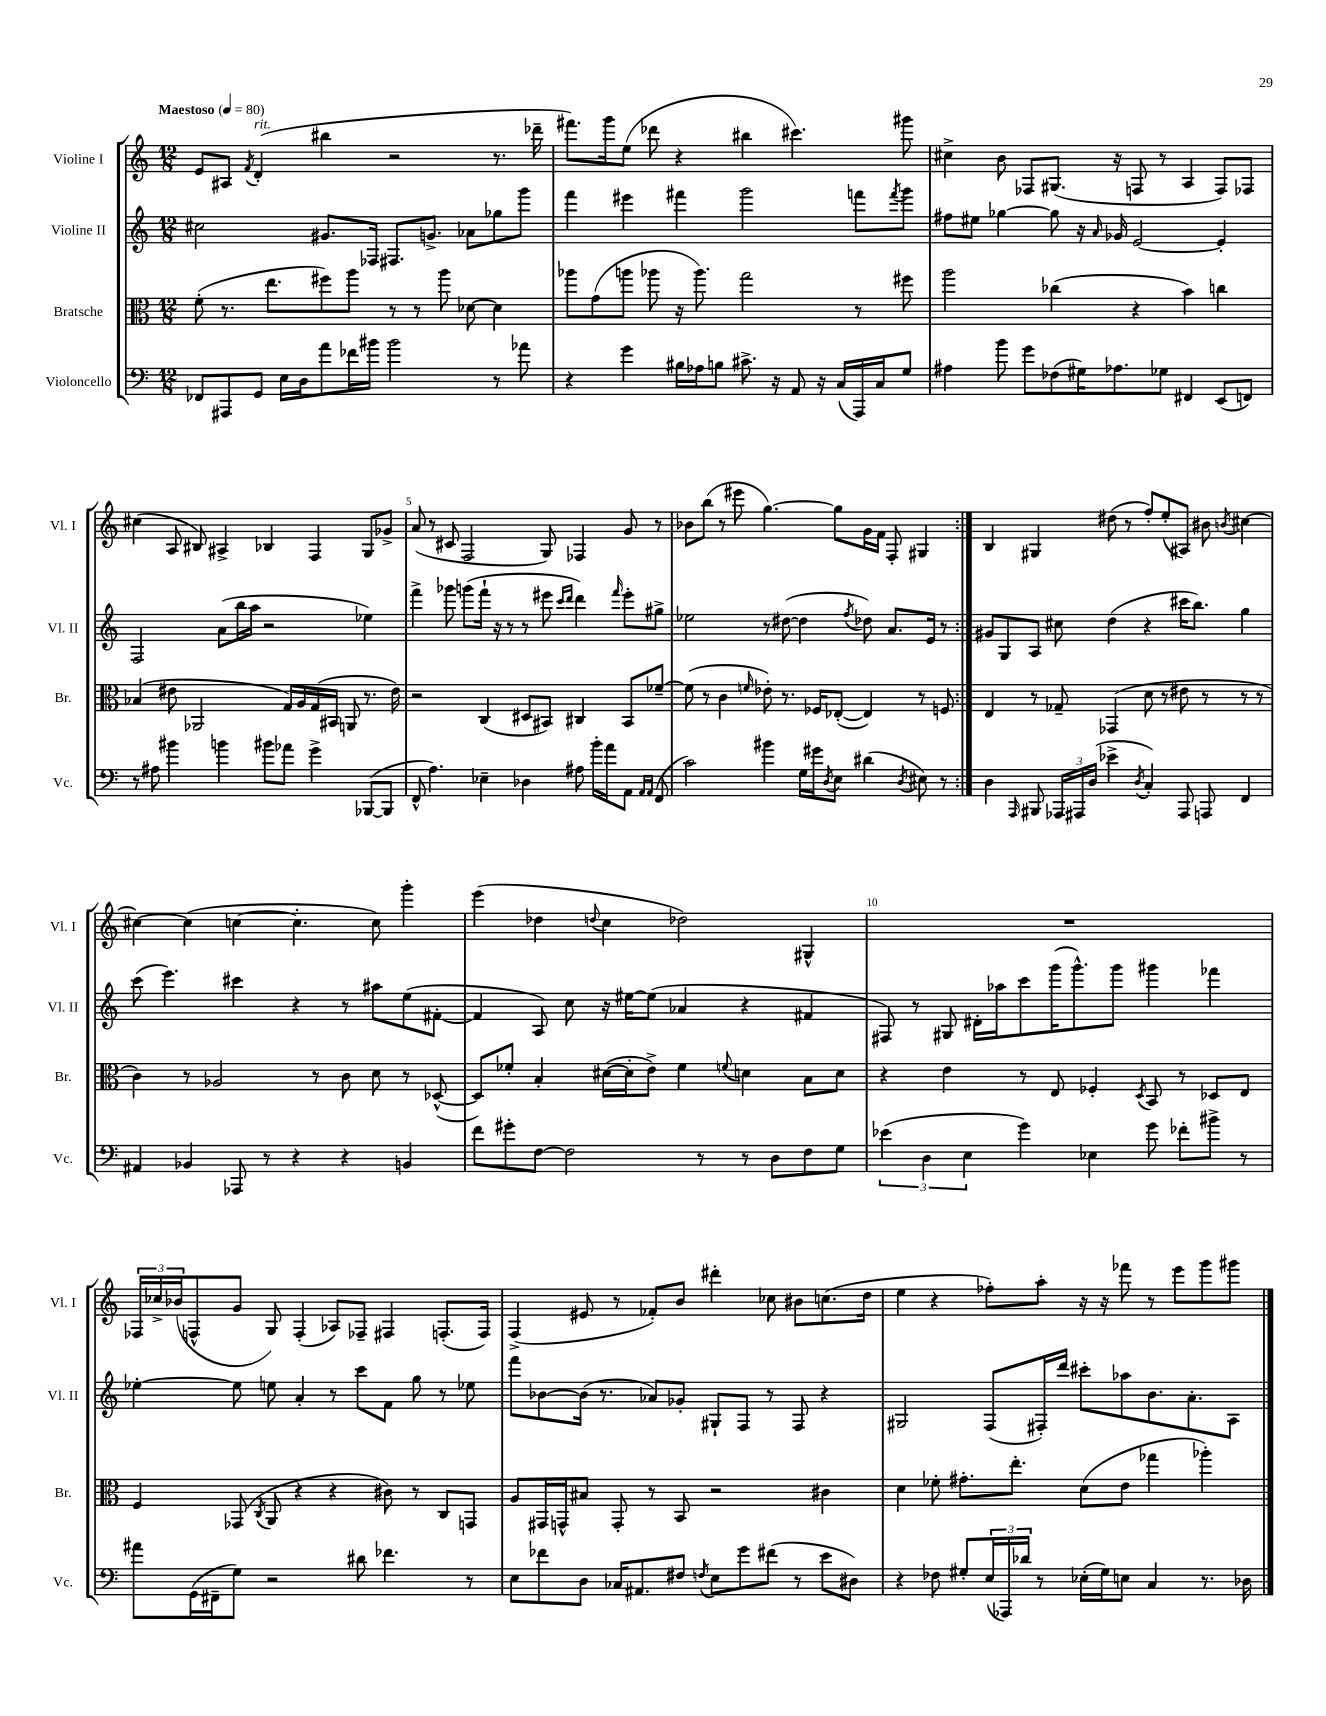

**kern	**kern	**kern	**kern
*part4	*part3	*part2	*part1
*staff4	*staff3	*staff2	*staff1
*I"Violoncello	*I"Bratsche	*I"Violine II	*I"Violine I
*I'Vc.	*I'Br.	*I'Vl. II	*I'Vl. I
*clefF4	*clefC3	*clefG2	*clefG2
*k[]	*k[]	*k[]	*k[]
*M12/8	*M12/8	*M12/8	*M12/8
*MM80	*MM80	*MM80	*MM80
=1	=1	=1	=1
!	!	!	!LO:TX:a:B:t=Maestoso
8FF-X/L	(8f'\	2cc#X\	8e/L
8AAA#X/	8.r	.	8A#X/J
.	.	.	8qf/
!	!	!	!LO:TX:a:i:t=rit.
8GG/J	.	.	(4d'/
.	8.ee\L	.	.
16E\LL	.	.	.
16D\J	.	.	.
8a\	8ff#X\)	8.g#X/L	4bb#X\
16f-X\L	8aa\J	.	.
16b#X\JJ	.	16F-X/Jk	.
2b#\	8r	8.F#X/L	2r
.	8r	.	.
.	.	8.gn^/J	.
.	8aa\	.	.
.	[8d-X\	8a-X\L	.
8r	4d-\]	8gg-X\	8.r
8a-X\	.	8ggg\J	.
.	.	.	16ddd-X~\
=2	=2	=2	=2
4r	8aa-X\L	4fff\	8.fff#X\L)
.	(8g\	.	.
.	.	.	16ggg\k
4g\	8aan\J	4eee#X\	(8ee\J
.	8aa-X\	.	8ddd-X\
16B#X\LL	16r	4fff#X\	4r
16A-X\J	8.aa-\)	.	.
8Bn\J	.	.	.
8.c#X^\	2gg\	2ggg\	4bb#X\
16r	.	.	.
8AA/	.	.	4.ccc#X\)
16r	.	.	.
(16C/LL	.	.	.
16AAA/)	8r	8fffn\L	.
16C/J	.	.	.
.	.	8qfff/	.
8G/J	8ff#X\	8ggg\J	8ggg#X\
=3	=3	=3	=3
4A#X\	2aa\	8ff#X\L	4cc#X^\
.	.	8ee#X\J	.
8b\	.	[4gg-X\	8b\
8g\L	.	.	8F-X/L
(8F-X\	(4cc-X\	8gg-\]	(8.G#X/J
16G#X\K)	.	16r	.
.	.	16qqa/	.
8.A-X\	.	16g-X/	16r
.	4r	[2e/	8Fn/
8G-X\J	.	.	8r
4FF#X/	4b\)	.	4A/
(8EE/L	4ccn\	4e'/]	8F/L)
8FFn/J)	.	.	8F-X/J
!!LO:LB:g=z
=4	=4	=4	=4
8r	(4B-X/	2F/	(4cc#X\
8A#X\	.	.	.
4b#X\	8e#X\	.	8A/
.	2AA-X/	.	8B#X/)
4bn\	.	(8a\L	4A#X^/
.	.	16bb\L	.
.	.	16aa\JJ	.
8b#X\L	.	2r	4B-X/
8a-X\J	16G/LL)	.	.
.	16A/	.	.
4g^\	(16G/	.	4F/
.	16BB#X/JJ	.	.
.	8AAn/	.	.
([8BBB-X/L	8.r	4ee-X\)	8G/L
8BBB-/J]	.	.	8g-X^/J
.	16e#\)	.	.
=5	=5	=5	=5
8FF^^/	2r	4fff^\	(8a/
4.A\)	.	.	8r
.	.	8ggg-X\	8c#X/
.	.	(8gggn\L	2F/
4E-X~\	(4C/	16fff`\Jk	.
.	.	16r	.
.	.	8r	.
4D-X\	8D#X/L	8r	.
.	8BB#X/J)	8eee#X\	8G/)
.	.	16qqccc/LL	.
.	.	16qqddd/JJ	.
8A#X\	4C#X/	4ddd\)	4F-X/
16b'\LL	.	.	.
16a\J	.	.	.
.	.	16qqfff/	.
8AA\J	8BB#/L	8eee#'\L	8g/
16qqAA/LL	.	.	.
16qqAA/JJ	.	.	.
(8FF/	[8f-X~/J	8gg#X^\J	8r
=6	=6	=6	=6
2c\)	(8f-\]	2ee-X\	8b-X\L
.	8r	.	(8bb\J
.	4c\	.	8r
.	.	.	8eee#X\
.	16qqfn/	.	.
4b#X\	8e-X'\)	8r	[4.gg\)
.	8.r	([8dd#X\	.
16G\LL	.	4dd#\]	.
16g#X\J	16F-X/KL	.	.
8qD/	.	.	.
8E\J	([8E-X'/J	.	8gg\L]
.	.	8qff/	.
(4d#X\	4E-/])	8dd-X\)	16g\L
.	.	.	16f\JJ
.	.	8.a/L	8F'/
8qD/	.	.	.
8E#X\)	8r	.	4G#X/
.	.	16e/Jk	.
8r	8Fn/	8r	.
=7:|!	=7:|!	=7:|!	=7:|!
4D\	4E/	8g#X/L	4B/
.	.	8G/	.
16qqAAA/	.	.	.
8BBB#X/	8r	8A/J	4G#X/
24AAA-X/LL	8G-X~/	8cc#X\	.
24AAA#X/	.	.	.
(24D/JJ	.	.	.
4e-X^\	(4GG-X/	(4dd\	(8dd#X\
.	.	.	8r
8qD/	.	.	.
4C'/)	8d\	4r	8ff'/L)
.	8r	.	(8ee'/
8AAA#/	8e#X\	16ccc#X\KL	8A#X/J)
.	.	8.bb\J)	.
8AAAn/	8r	.	8b#X\
.	.	.	8qbn/
4FF/	8r	4gg\	[4cc#X\
.	8r	.	.
!!LO:LB:g=z
=8	=8	=8	=8
4AA#X/	4c\)	(8ccc\	4cc#X\_
.	.	4.eee\)	.
4BB-X/	8r	.	(4cc#\]
.	2A-X/	.	.
8AAA-X/	.	4ccc#X\	[4ccn\
8r	.	.	.
4r	.	4r	4.cc'\]
.	8r	.	.
4r	8c\	8r	.
.	8d\	8aa#X\L	8cc\)
4BBn/	8r	(8ee\	4ggg'\
.	([8D-X^^/	[8f#X'\J	.
=9	=9	=9	=9
8f\L	8D-/L])	4f#/]	(4eee\
8g#X'\	8f-X'/J	.	.
[8F\J	4B'/	8A/)	4dd-X\
2F\]	.	8cc\	.
.	.	.	8qqddn/
.	([16d#X\LL	16r	4cc\
.	16d#'\J]	[16ee#X\KL	.
.	8e^\J)	(8ee#\J]	.
.	4f-\	4a-X/	2dd-X\)
8r	.	.	.
.	8qqfn/	.	.
8r	4dn\	4r	.
8D\L	.	.	.
8F\	8B\L	4f#X/	4G#X^^/
8G\J	8d\J	.	.
=10	=10	=10	=10
(6e-X\	4r	8F#X/)	1.r
.	.	8r	.
6D\	.	.	.
.	4e\	8G#X/	.
6E\	.	.	.
.	.	16d#X'\LL	.
.	.	16aa-X\J	.
4g\)	8r	8ccc\	.
.	8E/	(16ggg\K	.
.	.	8.ggg^^\)	.
4E-X\	4F-X'/	.	.
.	.	8ggg\J	.
.	8qD/	.	.
8g\	8BB/	4ggg#X\	.
8f-X'\L	8r	.	.
8b#X^\J	8D-X/L	4fff-X\	.
8r	8E/J	.	.
!!LO:LB:g=z
=11	=11	=11	=11
8a#X\L	4F/	[4ee-X'\	24F-X/LL
.	.	.	24cc-X^/
.	.	.	(24b-X/J
(16GG\L	.	.	8Fn^^/
16FF#X~\J	.	.	.
8G\J)	(8GG-X/	8ee-\]	8g/J
.	8qC/	.	.
2r	8AA/	8een\	8G/)
.	4r	4a'/	(4F'/
.	4r	8r	8A-X/L)
8d#X\	.	8ccc\L	8F-X~/J
4.f-X\	8c#X\)	8f\J	4F#X/
.	8r	8gg\	.
.	8C/L	8r	(8.Fn'/L
8r	8GGn/J	8ee-X\	.
.	.	.	16F/Jk)
=12	=12	=12	=12
8E\L	8A/L	8fff\L	(4F^/
8f-X\	16GG#X/L	[8b-X\	.
.	16GGn^^/J	.	.
8D\J	8B#X/J	(16b-\Jk]	8e#X/
.	.	8.r	.
16C-X/KL	8GG'/	.	8r
8.AA#X/	.	.	.
.	8r	8a-X/L)	8f-X'/L)
8F#X/J	8BB/	8g-X'/J	8b/J
8qFn/	.	.	.
8E\L	2r	8G#X`/L	4ddd#X'\
8g\	.	8F/J	.
(8f#X\J	.	8r	8cc-X\
8r	.	8F/	8b#X\L
8e\L	4c#X\	4r	(8.ccn\
8D#X\J)	.	.	.
.	.	.	16dd\Jk
=13	=13	=13	=13
4r	4d\	2G#X/	4ee\
8F-X\	8f-X'\	.	4r
8G#X'/L	8.g#X'\L	.	.
(24E/L	.	(8F/L	8ff-X'\L)
24AAA-X/)	.	.	.
.	8.ee'\J	.	.
24d-X/JJ	.	.	.
8r	.	16F#X'/L)	8aa'\J
.	.	16ddd/JJ	.
(16E-X'\LL	(8d\L	8ccc#X'\L	16r
16G#\J)	.	.	16r
8En\J	8e\J	8aa-X\	8fff-X\
4C/	4gg-X\	8.b\	8r
.	.	.	8eee\L
.	.	8.a'\	.
8.r	4aa-X'\)	.	8ggg\
.	.	8A\J	8ggg#X\J
16D-X\	.	.	.
==	==	==	==
*-	*-	*-	*-
